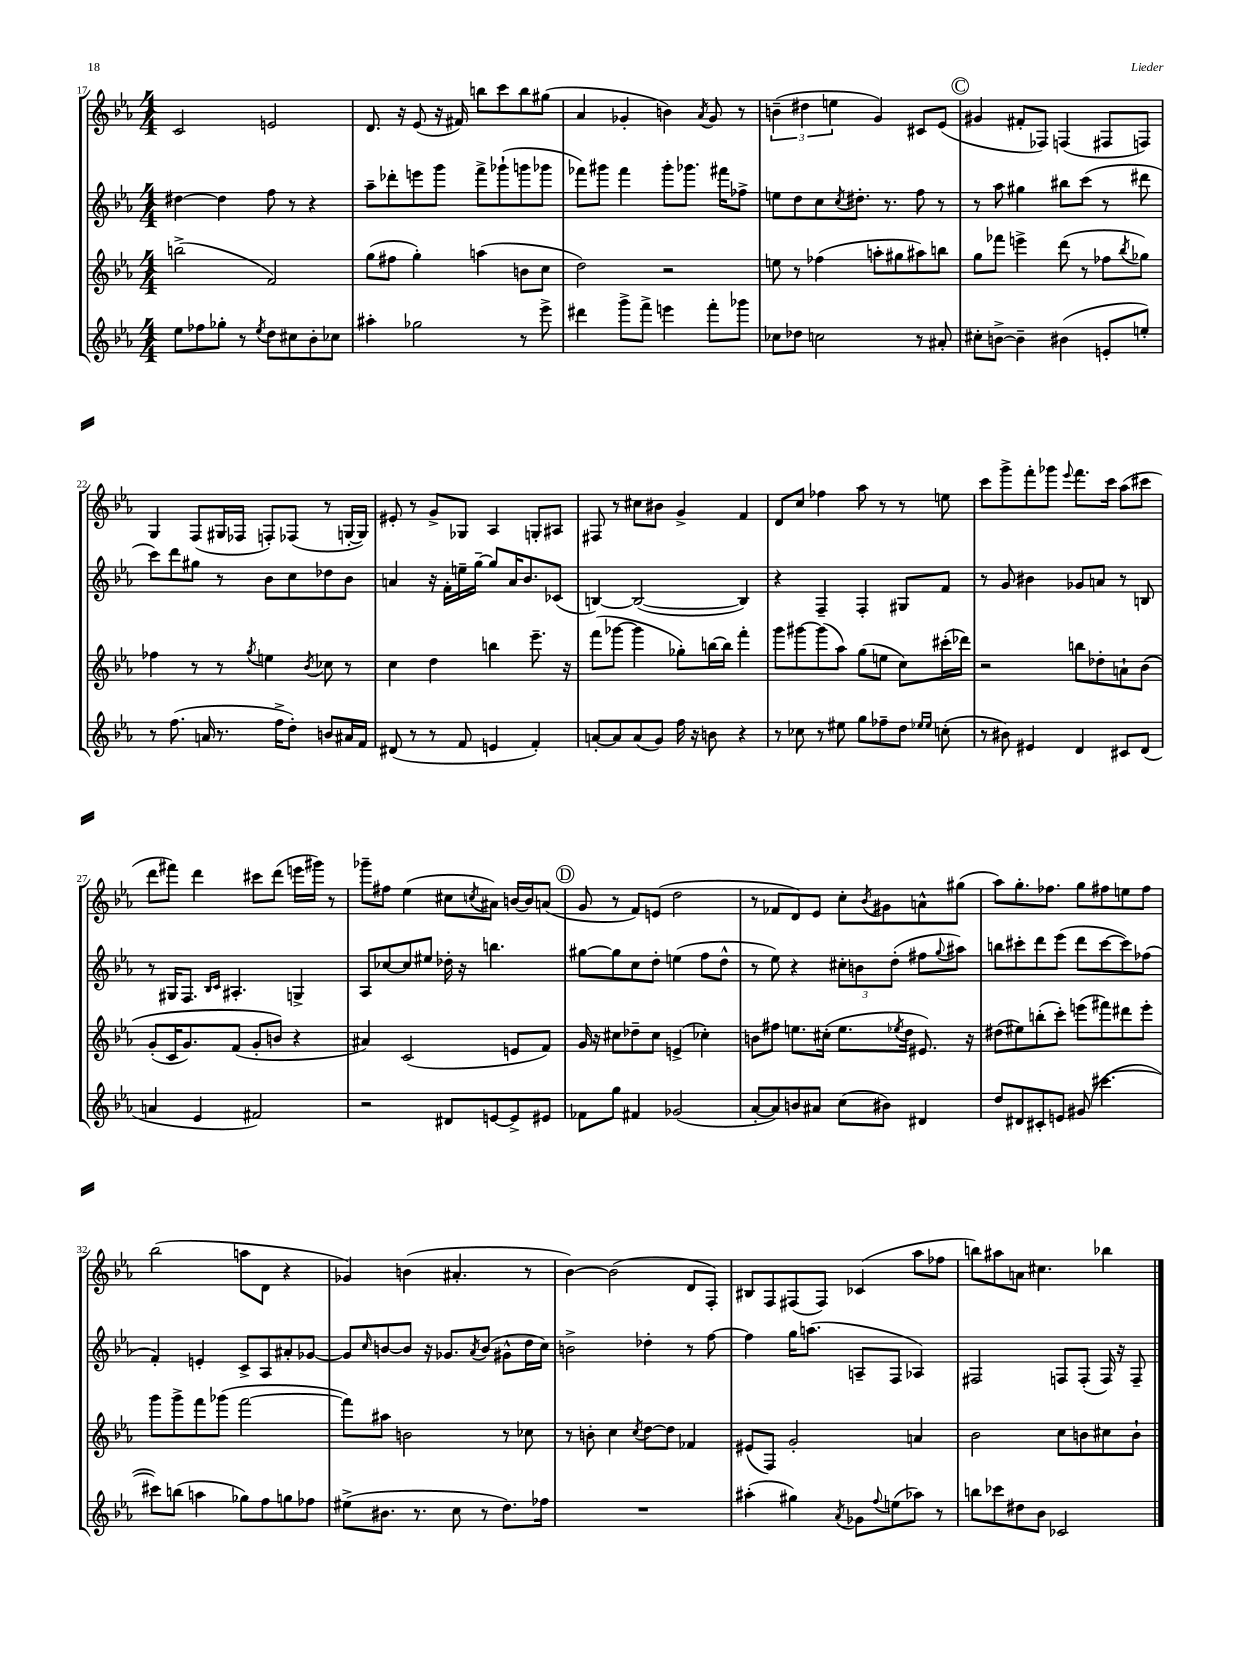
<<
\new StaffGroup <<
\new Staff = "s0" {
    \clef treble \key ees \major \numericTimeSignature \time 4/4
    c'2 e'2 |
    d'8. r16 ees'8( r16 fis'16) b''8 c'''8 b''8 gis''8( |
    aes'4 ges'4-. b'4) \acciaccatura { aes'8 } ges'8 r8 |
    \tuplet 3/2 { b'4--( dis''4 e''4 } g'4) cis'8 ees'8( |
    \mark \markup { \circle "C" } gis'4 fis'8-. fes8) f4( fis8 f8) |
    g4 f8( gis16 fes16 f8-.) fes8( r8 g16~-. g16) |
    eis'8-. r8 g'8-> ges8 aes4 g8-. ais8 |
    fis8 r8 cis''8 bis'8 g'4-> f'4 |
    d'8 c''8 fes''4 aes''8 r8 r8 e''8 |
    c'''8 g'''8-> f'''8-. ges'''8 \appoggiatura { ees'''8 } f'''8. c'''16 aes''8( cis'''8 |
    d'''8 fis'''8) d'''4 cis'''8 d'''8( e'''16 gis'''16) r8 |
    ges'''8-- fis''8 ees''4( cis''8 \acciaccatura { c''8 } ais'8) b'16~ b'16 a'8( |
    \mark \markup { \circle "D" } g'8 r8 f'8) e'8( d''2 |
    r8 fes'8 d'8) ees'8 c''8-. \acciaccatura { bes'8 } gis'8 a'8-^ gis''8( |
    aes''8) g''8.-. fes''8. g''8 fis''8 e''8 fis''8 |
    bes''2( a''8 d'8 r4 |
    ges'4) b'4( ais'4.-. r8 |
    bes'4~) bes'2( d'8 f8-.) |
    bis8 f8 fis8( fis8) ces'4( aes''8 fes''8 |
    b''8) ais''8 a'8 cis''4. bes''4 \bar "|." |
}
\new Staff = "s1" {
    \clef treble \key ees \major \numericTimeSignature \time 4/4
    dis''4~ dis''4 f''8 r8 r4 |
    aes''8-- des'''8-. e'''8 g'''8 f'''8-> ges'''8-!( g'''8 ges'''8 |
    fes'''8) gis'''8 fes'''4 gis'''8-. ges'''8. fis'''16 fes''8-> |
    e''8 d''8 c''8 \acciaccatura { c''8 } dis''8.-. r8. f''8 r8 |
    \mark \markup { \circle "C" } r8 aes''8 gis''4 bis''8 c'''8( r8 dis'''8 |
    c'''8) d'''8 gis''8 r8 bes'8 c''8 des''8 bes'8 |
    a'4 r16 f'16-. e''16-- g''16~-- g''8 a'16 bes'8. ces'8( |
    b4~) b2~( b4) |
    r4 f4-- f4-. gis8 f'8 |
    r8 g'8 bis'4 ges'8 a'8 r8 b8 |
    r8 gis16 f8. \grace { bes16 c'16 } ais4.-. g4-> |
    aes8 ces''8~ ces''8 eis''8 des''16-. r16 b''4. |
    \mark \markup { \circle "D" } gis''8~ gis''8 c''8 d''8-. e''4( f''8 d''8-^ |
    r8 ees''8) r4 \tuplet 3/2 { cis''8-. b'8 d''8-.( } fis''8 \appoggiatura { g''8 } ais''8) |
    b''8 cis'''8-. d'''8 ees'''8( d'''8 cis'''8~ cis'''8) fes''8( |
    f'4-.) e'4-. c'8-> aes8 ais'8-. ges'8~ |
    ges'8 \grace { c''16 } b'8~ b'8 r16 ges'8. \acciaccatura { aes'8 } b'8( gis'8-^ d''16 c''16) |
    b'2-> des''4-. r8 f''8~ |
    f''4 g''16 a''8.( a8-- f8 aes4) |
    fis2 f8 f8-.( f16) r16 f8-- \bar "|." |
}
\new Staff = "s2" {
    \clef treble \key ees \major \numericTimeSignature \time 4/4
    b''2->( f'2) |
    g''8( fis''8 g''4-.) a''4( b'8 c''8 |
    d''2) r2 |
    e''8 r8 fes''4( a''8-. gis''8 ais''8) b''8 |
    \mark \markup { \circle "C" } g''8 fes'''8 e'''4-> d'''8( r8 fes''8 \acciaccatura { bes''8 } ges''8) |
    fes''4 r8 r8 \acciaccatura { g''8 } e''4 \acciaccatura { bes'8 } ces''8 r8 |
    c''4 d''4 b''4 ees'''8.-- r16 |
    f'''8( ges'''8~ ges'''4 ges''8-.) b''16~ b''16 f'''4-. |
    g'''8 gis'''8~ gis'''8( aes''8) g''8( e''8 c''8) cis'''16-.( des'''16) |
    r2 b''8 des''8-. a'8-! bes'8\( |
    g'8-.( c'16 g'8.) f'8( g'8-. b'8\) r4 |
    ais'4) c'2( e'8 f'8) |
    \mark \markup { \circle "D" } g'16 r16 cis''8 des''8-- cis''8 e'4->( ces''4-.) |
    b'8 fis''8 e''8. cis''16-.( e''8. \acciaccatura { ees''8 } d''16 eis'8.) r16 |
    dis''8( eis''8) b''8-.( c'''8-.) e'''8( fis'''8) dis'''8 e'''8-. |
    g'''8 g'''8-> f'''8 ges'''8( f'''2~ |
    f'''8) ais''8 b'2 r8 ces''8 |
    r8 b'8-. c''4 \acciaccatura { c''8 } d''8~ d''8 fes'4 |
    eis'8( f8) g'2-. a'4 |
    bes'2 c''8 b'8 cis''8 b'8-! \bar "|." |
}
\new Staff = "s3" {
    \clef treble \key ees \major \numericTimeSignature \time 4/4
    ees''8 fes''8 ges''8-. r8 \acciaccatura { ees''8 } d''8 cis''8 bes'8-. ces''8 |
    ais''4-. ges''2 r8 ees'''8-> |
    dis'''4 g'''8-> f'''8-> e'''4 f'''8-. ges'''8 |
    ces''8 des''8 c''2 r8 ais'8-. |
    \mark \markup { \circle "C" } cis''8-. b'8~-> b'4-- bis'4( e'8-. e''8-.) |
    r8 f''8.( a'16 r8. f''16-> d''8-.) b'8 ais'16 f'16 |
    dis'8( r8 r8 f'8 e'4 f'4-.) |
    a'8~-. a'8 a'8( g'8) f''16 r16 b'8 r4 |
    r8 ces''8 r8 eis''8 g''8 fes''8-- d''8 \grace { ees''16 ees''16 } c''8-.( |
    r8 bis'8) eis'4 d'4 cis'8 d'8( |
    a'4 ees'4 fis'2) |
    r2 dis'8 e'8~ e'8-> eis'8 |
    \mark \markup { \circle "D" } fes'8 g''8 fis'4 ges'2( |
    aes'8~-. aes'8) b'8 ais'8 c''8( bis'8) dis'4 |
    d''8 dis'8 cis'8-. e'8 gis'8( cis'''4.~ |
    cis'''8) b''8( a''4 ges''8) f''8 g''8 fes''8 |
    eis''8->( bis'8. r8. c''8 r8 d''8.) fes''16 |
    R1 |
    ais''4-.( gis''4) \acciaccatura { aes'8 } ges'8 \appoggiatura { f''8 } e''8( aes''8) r8 |
    b''8 ces'''8 dis''8 bes'8 ces'2 \bar "|." |
}
>>
>>
\layout { \context { \Score currentBarNumber = #17 } }
